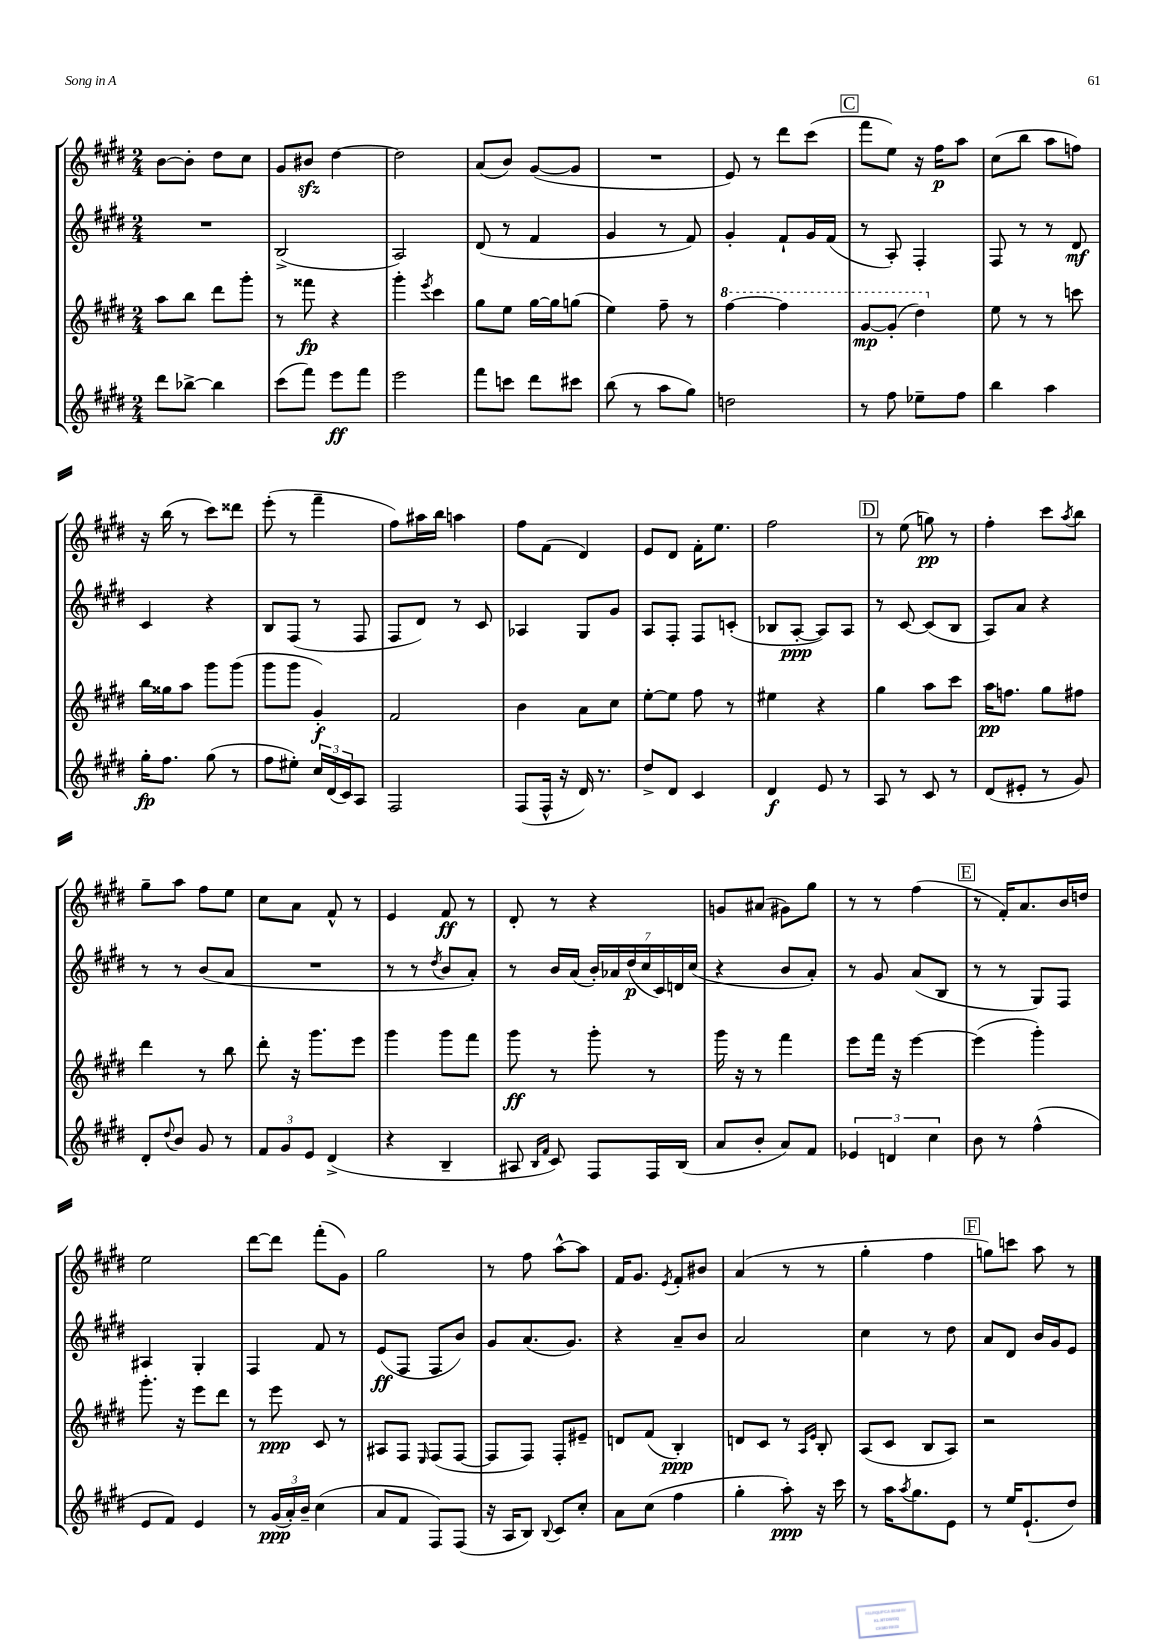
<<
\new StaffGroup <<
\new Staff = "s0" {
    \clef treble \key e \major \numericTimeSignature \time 2/4
    b'8~ b'8-. dis''8 cis''8 |
    gis'8 bis'8\sfz dis''4~ |
    dis''2 |
    a'8( b'8) gis'8~( gis'8 |
    R2 |
    e'8) r8 dis'''8 cis'''8( |
    \mark \markup { \box "C" } fis'''8 e''8) r16 fis''16\p a''8 |
    cis''8( b''8 a''8 f''8) |
    r16 b''16( r8 cis'''8) disis'''8 |
    e'''8-.( r8 fis'''4-- |
    fis''8) ais''16 b''16 a''4 |
    fis''8 fis'8( dis'4) |
    e'8 dis'8 fis'16-. e''8. |
    fis''2 |
    \mark \markup { \box "D" } r8 e''8( g''8\pp) r8 |
    fis''4-. cis'''8 \acciaccatura { a''8 } b''8 |
    gis''8-- a''8 fis''8 e''8 |
    cis''8 a'8 fis'8-^ r8 |
    e'4 fis'8\ff r8 |
    dis'8-. r8 r4 |
    g'8 ais'8( gis'8) gis''8 |
    r8 r8 fis''4( |
    \mark \markup { \box "E" } r8 fis'16-.) a'8. b'16 d''16 |
    e''2 |
    dis'''8~ dis'''8 fis'''8-.( gis'8) |
    gis''2 |
    r8 fis''8 a''8~-^ a''8 |
    fis'16 gis'8. \acciaccatura { e'8 } fis'8-. bis'8 |
    a'4( r8 r8 |
    gis''4-. fis''4 |
    \mark \markup { \box "F" } g''8) c'''8 a''8 r8 \bar "|." |
}
\new Staff = "s1" {
    \clef treble \key e \major \numericTimeSignature \time 2/4
    R2 |
    b2->( |
    a2) |
    dis'8( r8 fis'4 |
    gis'4 r8 fis'8) |
    gis'4-. fis'8-! gis'16 fis'16( |
    \mark \markup { \box "C" } r8 a8-.) fis4-. |
    fis8 r8 r8 dis'8\mf |
    cis'4 r4 |
    b8 fis8( r8 fis8 |
    fis8 dis'8) r8 cis'8 |
    aes4 gis8 gis'8 |
    a8 fis8-. fis8 c'8-.( |
    bes8 a8~-.\ppp a8) a8 |
    \mark \markup { \box "D" } r8 cis'8~ cis'8( b8 |
    a8) a'8 r4 |
    r8 r8 b'8( a'8 |
    R2 |
    r8 r8 \acciaccatura { dis''8 } b'8 a'8-.) |
    r8 b'16 a'16( \tuplet 7/4 { b'16-.) aes'16 dis''16\p( cis''16 cis'16) d'16 cis''16( } |
    r4 b'8 a'8-.) |
    r8 gis'8 a'8( b8 |
    \mark \markup { \box "E" } r8 r8 gis8) fis8 |
    ais4 gis4-. |
    fis4 fis'8 r8 |
    e'8\ff( fis8 fis8 b'8) |
    gis'8 a'8.( gis'8.) |
    r4 a'8-- b'8 |
    a'2 |
    cis''4 r8 dis''8 |
    \mark \markup { \box "F" } a'8 dis'8 b'16 gis'16 e'8 \bar "|." |
}
\new Staff = "s2" {
    \clef treble \key e \major \numericTimeSignature \time 2/4
    a''8 b''8 dis'''8 gis'''8-. |
    r8 fisis'''8\fp r4 |
    gis'''4-. \acciaccatura { e'''8 } cis'''4 |
    gis''8 e''8 gis''16~ gis''16 g''8( |
    e''4) fis''8-- r8 |
    \ottava #1 fis'''4~ fis'''4 |
    \mark \markup { \box "C" } gis''8~\mp gis''8-.( dis'''4) \ottava #0 |
    e''8 r8 r8 c'''8 |
    b''16 gisis''16 a''8 gis'''8 gis'''8( |
    gis'''8 gis'''8 gis'4-.\f) |
    fis'2 |
    b'4 a'8 cis''8 |
    e''8~-. e''8 fis''8 r8 |
    eis''4 r4 |
    \mark \markup { \box "D" } gis''4 a''8 cis'''8 |
    a''16\pp f''8. gis''8 fis''8 |
    dis'''4 r8 b''8 |
    dis'''8-. r16 gis'''8. e'''8 |
    gis'''4 gis'''8 fis'''8 |
    gis'''8\ff r8 gis'''8-. r8 |
    gis'''16 r16 r8 fis'''4 |
    e'''8 fis'''16 r16 e'''4~ |
    \mark \markup { \box "E" } e'''4( gis'''4-.) |
    gis'''8.-. r16 e'''8 dis'''8 |
    r8 e'''8\ppp cis'8 r8 |
    ais8 fis8 \grace { e16 } fis8( fis8~ |
    fis8 fis8) fis8-. eis'8-- |
    d'8 fis'8( b4-.\ppp) |
    d'8 cis'8 r8 \grace { a16 e'16 } b8-. |
    a8( cis'8 b8 a8) |
    \mark \markup { \box "F" } r2 \bar "|." |
}
\new Staff = "s3" {
    \clef treble \key e \major \numericTimeSignature \time 2/4
    dis'''8 bes''8~-> bes''4 |
    cis'''8( fis'''8) e'''8\ff fis'''8 |
    e'''2 |
    fis'''8 c'''8 dis'''8 cis'''8 |
    b''8( r8 a''8 gis''8) |
    d''2 |
    \mark \markup { \box "C" } r8 fis''8 ees''8-- fis''8 |
    b''4 a''4 |
    gis''16-.\fp fis''8. gis''8( r8 |
    fis''8 eis''8-.) \tuplet 3/2 { cis''16 dis'16( cis'16) } a8 |
    fis2 |
    fis8( fis16-^ r16 dis'16) r8. |
    dis''8-> dis'8 cis'4 |
    dis'4\f e'8 r8 |
    \mark \markup { \box "D" } a8 r8 cis'8 r8 |
    dis'8( eis'8-. r8 gis'8) |
    dis'8-. \appoggiatura { dis''8 } b'8 gis'8 r8 |
    \tuplet 3/2 { fis'8 gis'8 e'8 } dis'4->( |
    r4 b4-- |
    ais8 \grace { b16 fis'16 } cis'8) fis8 fis16 b16( |
    a'8 b'8-. a'8) fis'8 |
    \tuplet 3/2 { ees'4 d'4 cis''4 } |
    \mark \markup { \box "E" } b'8 r8 fis''4-^( |
    e'8 fis'8) e'4 |
    r8 \tuplet 3/2 { gis'16\ppp( a'16-.) b'16-- } cis''4( |
    a'8 fis'8 fis8) fis8( |
    r16 a16 b8) \appoggiatura { b8 } cis'8 cis''8-. |
    a'8 cis''8( fis''4 |
    gis''4-. a''8-.\ppp) r16 cis'''16 |
    r8 a''16 \acciaccatura { a''8 } gis''8. e'8 |
    \mark \markup { \box "F" } r8 e''16 e'8.-!( dis''8) \bar "|." |
}
>>
>>
\layout { \context { \Score \remove "Bar_number_engraver" } }
